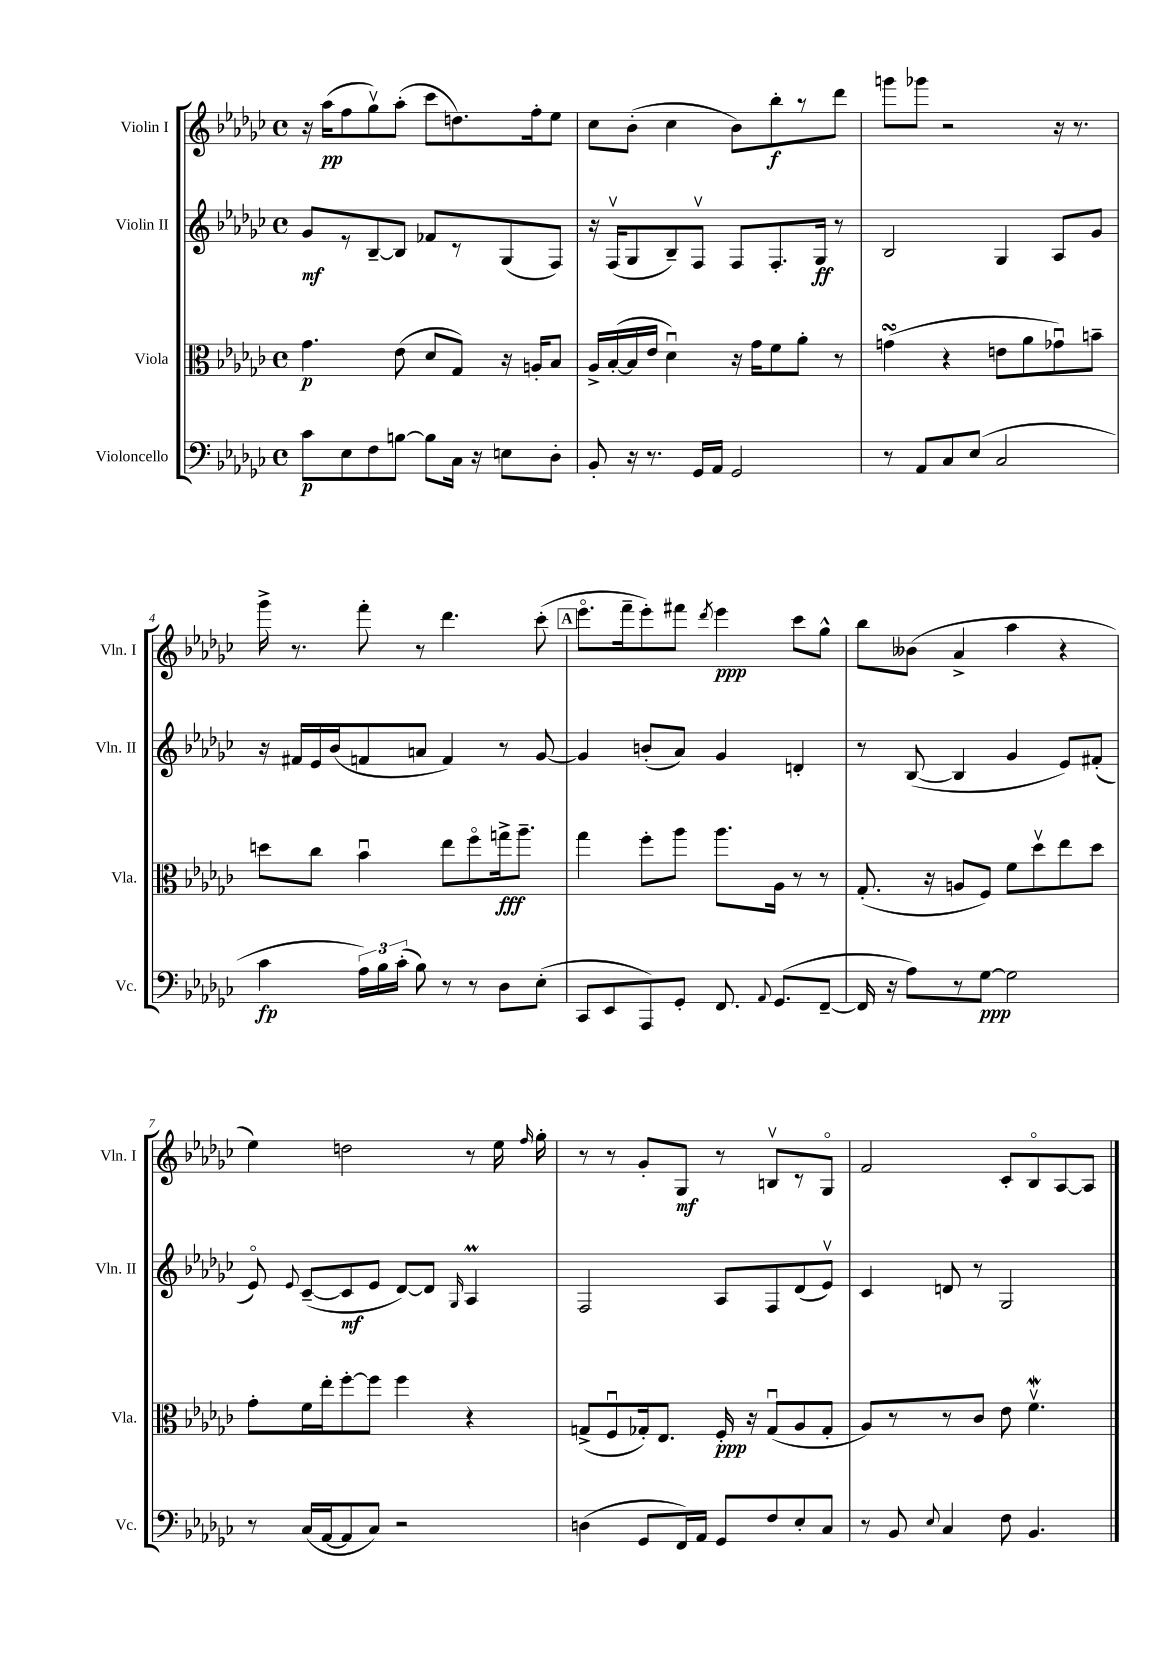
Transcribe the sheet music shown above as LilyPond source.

<<
\new StaffGroup <<
\new Staff = "s0" \with { instrumentName = "Violin I" shortInstrumentName = "Vln. I" } {
    \clef treble \key ges \major \defaultTimeSignature \time 4/4
    \autoBeamOff r16 aes''16[\pp( f''8 ges''8\upbow) aes''8]-.( ces'''8[ d''8.) f''16-. ees''8] |
    ces''8[ bes'8]-.( ces''4 bes'8[) bes''8-.\f r8 des'''8] |
    g'''8[ ges'''8] r2 r16 r8. |
    ges'''16-> r8. f'''8-. r8 des'''4. ces'''8-.( |
    \mark \markup { \box "A" } ees'''8.[\flageolet f'''16-- ees'''8-.) fis'''8] \acciaccatura { des'''8 } ees'''4\ppp ces'''8[ ges''8]-^ |
    bes''8[ beses'8]( aes'4-> aes''4 r4 |
    ees''4) d''2 r8 ees''16 \grace { f''16 } ges''16-. |
    r8 r8 ges'8[-. ges8]\mf r8 b8[\upbow r8 ges8]\flageolet |
    f'2 ces'8[-. bes8\flageolet aes8~ aes8] \bar "|." |
}
\new Staff = "s1" \with { instrumentName = "Violin II" shortInstrumentName = "Vln. II" } {
    \clef treble \key ges \major \defaultTimeSignature \time 4/4
    \autoBeamOff ges'8[\mf r8 bes8~-- bes8] fes'8[ r8 ges8( f8]) |
    r16 f16[\upbow( ges8 bes8--) f8]\upbow f8[ f8.-. ges16]\ff r8 |
    bes2 ges4 aes8[ ges'8] |
    r16 fis'16[ ees'16 bes'16( f'8 a'8] f'4) r8 ges'8~ |
    \mark \markup { \box "A" } ges'4 b'8[-.( aes'8]) ges'4 d'4-. |
    r8 bes8~( bes4 ges'4 ees'8[) fis'8]-.( |
    ees'8\flageolet) \appoggiatura { ees'8 } ces'8[~--( ces'8\mf ees'8] des'8[~) des'8] \grace { ges16 } aes4\prall |
    f2 aes8[ f8 des'8( ees'8]\upbow) |
    ces'4 d'8 r8 ges2 \bar "|." |
}
\new Staff = "s2" \with { instrumentName = "Viola" shortInstrumentName = "Vla." } {
    \clef alto \key ges \major \defaultTimeSignature \time 4/4
    \autoBeamOff ges'4.\p ees'8( des'8[ ges8]) r16 a16[-. bes8] |
    aes16[-> bes16~-.( bes16 ees'16] des'4\downbow) r16 ges'16[ f'8 aes'8]-. r8 |
    g'4\turn( r4 e'8[ aes'8 ges'8\downbow) b'8]-- |
    d''8[ ces''8] bes'4\downbow ees''8[ f''8\flageolet g''16->\fff aes''8.]-- |
    \mark \markup { \box "A" } ges''4 f''8[-. aes''8] aes''8.[ aes16] r8 r8 |
    ges8.-.( r16 a8[ f8]) f'8[ des''8\upbow ees''8 des''8] |
    ges'8[-. f'16 ees''16-. f''8~-. f''8] f''4 r4 |
    g8[->( f8\downbow ges16-.) ees8.] f16-.\ppp r16 ges8[\downbow( aes8 ges8]-. |
    aes8[) r8 r8 ces'8] ees'8 f'4.\upbow\mordent \bar "|." |
}
\new Staff = "s3" \with { instrumentName = "Violoncello" shortInstrumentName = "Vc." } {
    \clef bass \key ges \major \defaultTimeSignature \time 4/4
    \autoBeamOff ces'8[\p ees8 f8 b8]~ b8[ ces16] r16 e8[ des8]-. |
    bes,8-. r16 r8. ges,16[ aes,16] ges,2 |
    r8 aes,8[ ces8 ees8]( ces2 |
    ces'4\fp \tuplet 3/2 { aes16[) bes16 ces'16]-.( } bes8) r8 r8 des8[ ees8]-.( |
    \mark \markup { \box "A" } ces,8[ ees,8 aes,,8) ges,8]-. f,8. \appoggiatura { aes,8 } ges,8.[( f,8]~-- |
    f,16 r16 aes8[) r8 ges8]~\ppp ges2 |
    r8 ces16[( aes,16~ aes,8 ces8]) r2 |
    d4( ges,8[ f,16) aes,16] ges,8[ f8 ees8-. ces8] |
    r8 bes,8 \appoggiatura { ees8 } ces4 f8 bes,4. \bar "|." |
}
>>
>>
